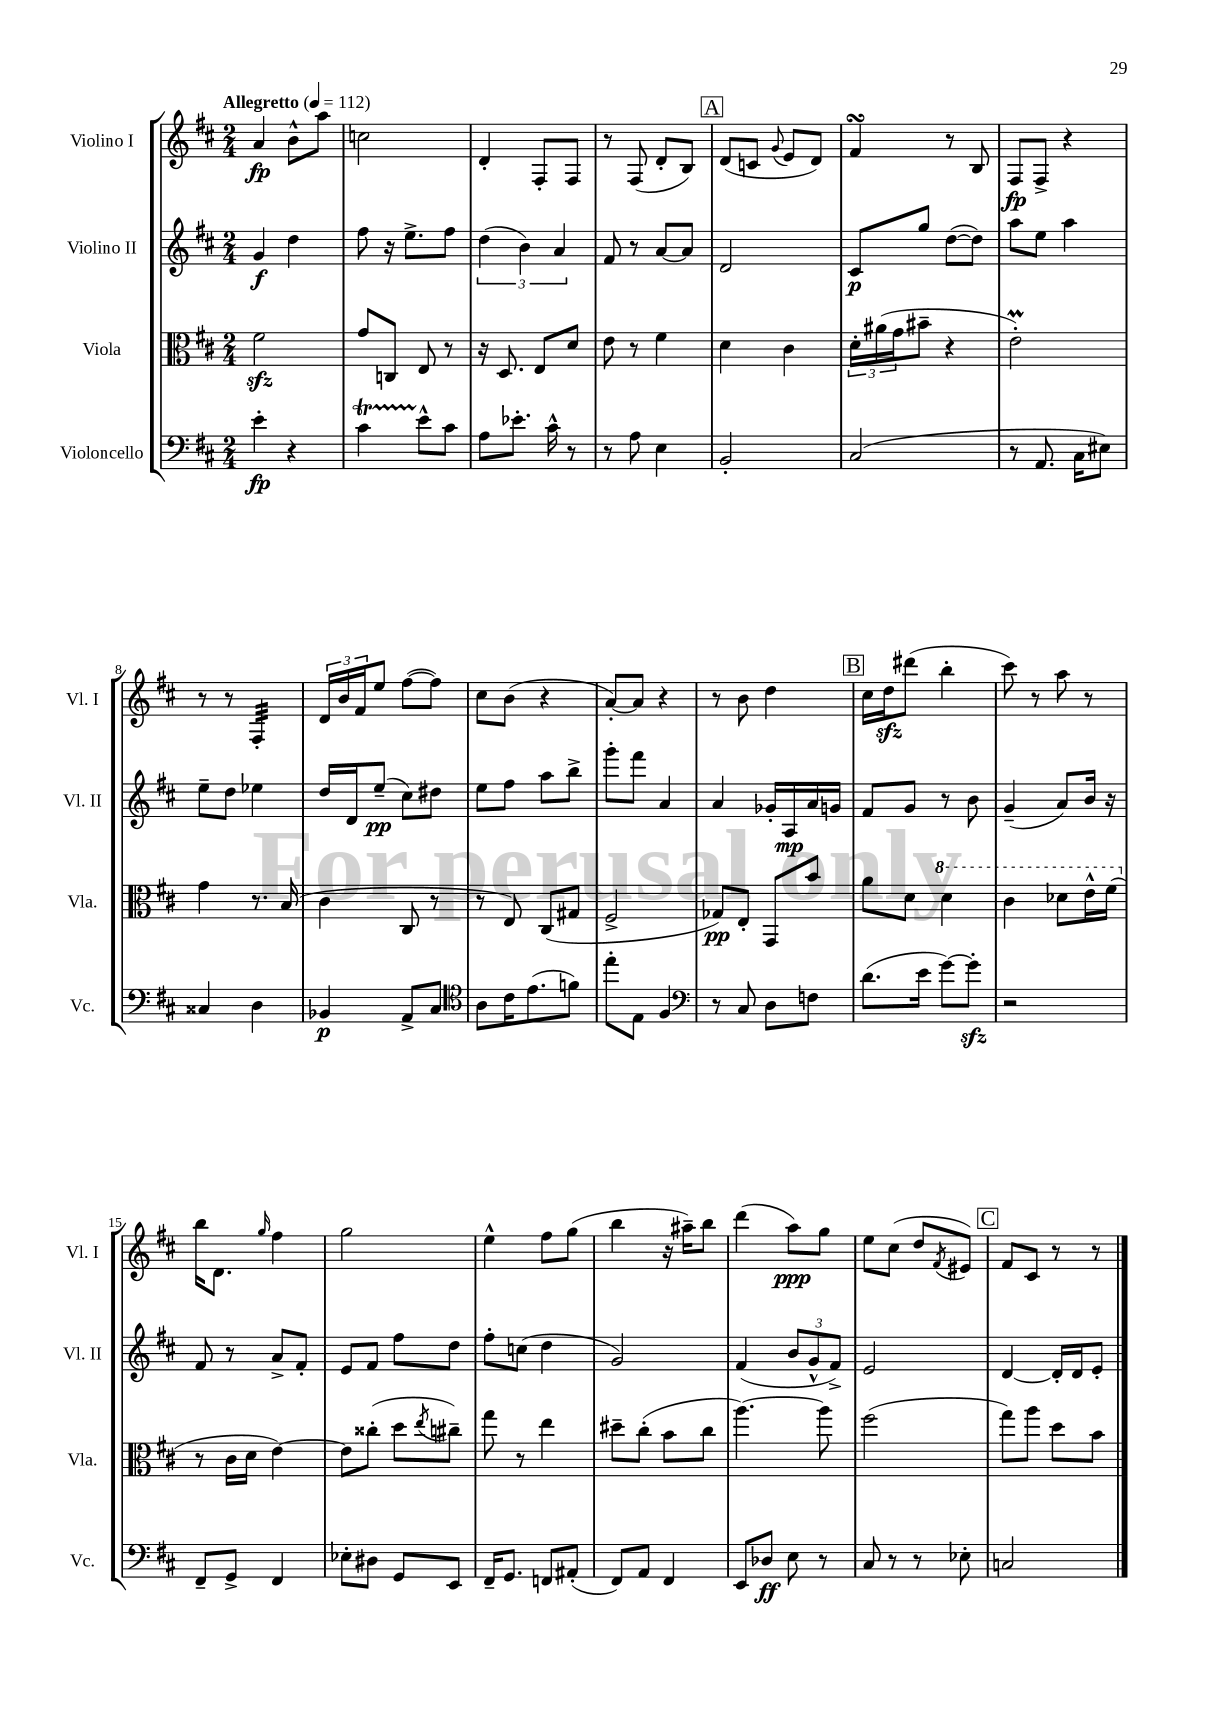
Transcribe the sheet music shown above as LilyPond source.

<<
\new StaffGroup <<
\new Staff = "s0" \with { instrumentName = "Violino I" shortInstrumentName = "Vl. I" } {
    \clef treble \key d \major \numericTimeSignature \time 2/4 \tempo "Allegretto" 4 = 112
    a'4\fp b'8-^ a''8 |
    c''2 |
    d'4-. fis8-. fis8 |
    r8 fis8( d'8-. b8) |
    \mark \markup { \box "A" } d'8( c'8 \appoggiatura { g'8 } e'8 d'8) |
    fis'4\turn r8 b8 |
    fis8\fp fis8-> r4 |
    r8 r8 fis4:32-. |
    \tuplet 3/2 { d'16 b'16 fis'16 } e''8 fis''8~( fis''8) |
    cis''8 b'8( r4 |
    a'8~-.) a'8 r4 |
    r8 b'8 d''4 |
    \mark \markup { \box "B" } cis''16 d''16\sfz dis'''8( b''4-. |
    cis'''8) r8 a''8 r8 |
    b''16 d'8. \grace { g''16 } fis''4 |
    g''2 |
    e''4-^ fis''8 g''8( |
    b''4 r16 ais''16--) b''8 |
    d'''4( a''8\ppp) g''8 |
    e''8 cis''8( d''8 \acciaccatura { fis'8 } eis'8) |
    \mark \markup { \box "C" } fis'8 cis'8 r8 r8 \bar "|." |
}
\new Staff = "s1" \with { instrumentName = "Violino II" shortInstrumentName = "Vl. II" } {
    \clef treble \key d \major \numericTimeSignature \time 2/4
    g'4\f d''4 |
    fis''8 r16 e''8.-> fis''8 |
    \tuplet 3/2 { d''4( b'4) a'4 } |
    fis'8 r8 a'8~ a'8 |
    \mark \markup { \box "A" } d'2 |
    cis'8\p g''8 d''8~( d''8) |
    a''8 e''8 a''4 |
    e''8-- d''8 ees''4 |
    d''16 d'16 e''8--\pp( cis''8) dis''8 |
    e''8 fis''8 a''8 b''8-> |
    g'''8-. fis'''8 a'4 |
    a'4 ges'16-. a16\mp a'16 g'16 |
    \mark \markup { \box "B" } fis'8 g'8 r8 b'8 |
    g'4--( a'8) b'16 r16 |
    fis'8 r8 a'8-> fis'8-. |
    e'8 fis'8 fis''8 d''8 |
    fis''8-. c''8( d''4 |
    g'2) |
    fis'4( \tuplet 3/2 { b'8 g'8-^ fis'8->) } |
    e'2 |
    \mark \markup { \box "C" } d'4~ d'16-. d'16 e'8-. \bar "|." |
}
\new Staff = "s2" \with { instrumentName = "Viola" shortInstrumentName = "Vla." } {
    \clef alto \key d \major \numericTimeSignature \time 2/4
    fis'2\sfz |
    g'8 c8 e8 r8 |
    r16 d8. e8 d'8 |
    e'8 r8 fis'4 |
    \mark \markup { \box "A" } d'4 cis'4 |
    \tuplet 3/2 { d'16-. ais'16( g'16 } bis'8-- r4 |
    e'2-.\prall) |
    g'4 r8. b16( |
    cis'4 cis8 r8 |
    r8 e8) cis8( gis8 |
    fis2-> |
    ges8\pp) e8-. g,8 b'8 |
    \mark \markup { \box "B" } a'8 d'8 \ottava #1 d''4 |
    cis''4 des''8 e''16-^ fis''16( \ottava #0 |
    r8 cis'16 d'16 e'4~) |
    e'8 cisis''8-.( d''8 \acciaccatura { e''8 } cis''8--) |
    g''8 r8 e''4 |
    dis''8-- cis''8-.( b'8 cis''8 |
    a''4.~) a''8 |
    fis''2( |
    \mark \markup { \box "C" } g''8) a''8 d''8 b'8 \bar "|." |
}
\new Staff = "s3" \with { instrumentName = "Violoncello" shortInstrumentName = "Vc." } {
    \clef bass \key d \major \numericTimeSignature \time 2/4
    e'4-.\fp r4 |
    cis'4\startTrillSpan e'8-^\stopTrillSpan cis'8 |
    a8 ees'8.-. cis'16-^ r8 |
    r8 a8 e4 |
    \mark \markup { \box "A" } b,2-. |
    cis2( |
    r8 a,8. cis16 eis8) |
    cisis4 d4 |
    bes,4\p a,8-> cis8 |
    \clef tenor a8 cis'16 e'8.( f'8) |
    e''8-. e8 fis4 |
    \clef bass r8 cis8 d8 f8 |
    \mark \markup { \box "B" } d'8.( e'16 g'8~) g'8-.\sfz |
    r2 |
    fis,8-- g,8-> fis,4 |
    ees8-. dis8 g,8 e,8 |
    fis,16-- g,8. f,8 ais,8-.( |
    fis,8) a,8 fis,4 |
    e,8 des8\ff e8 r8 |
    cis8 r8 r8 ees8-. |
    \mark \markup { \box "C" } c2 \bar "|." |
}
>>
>>
